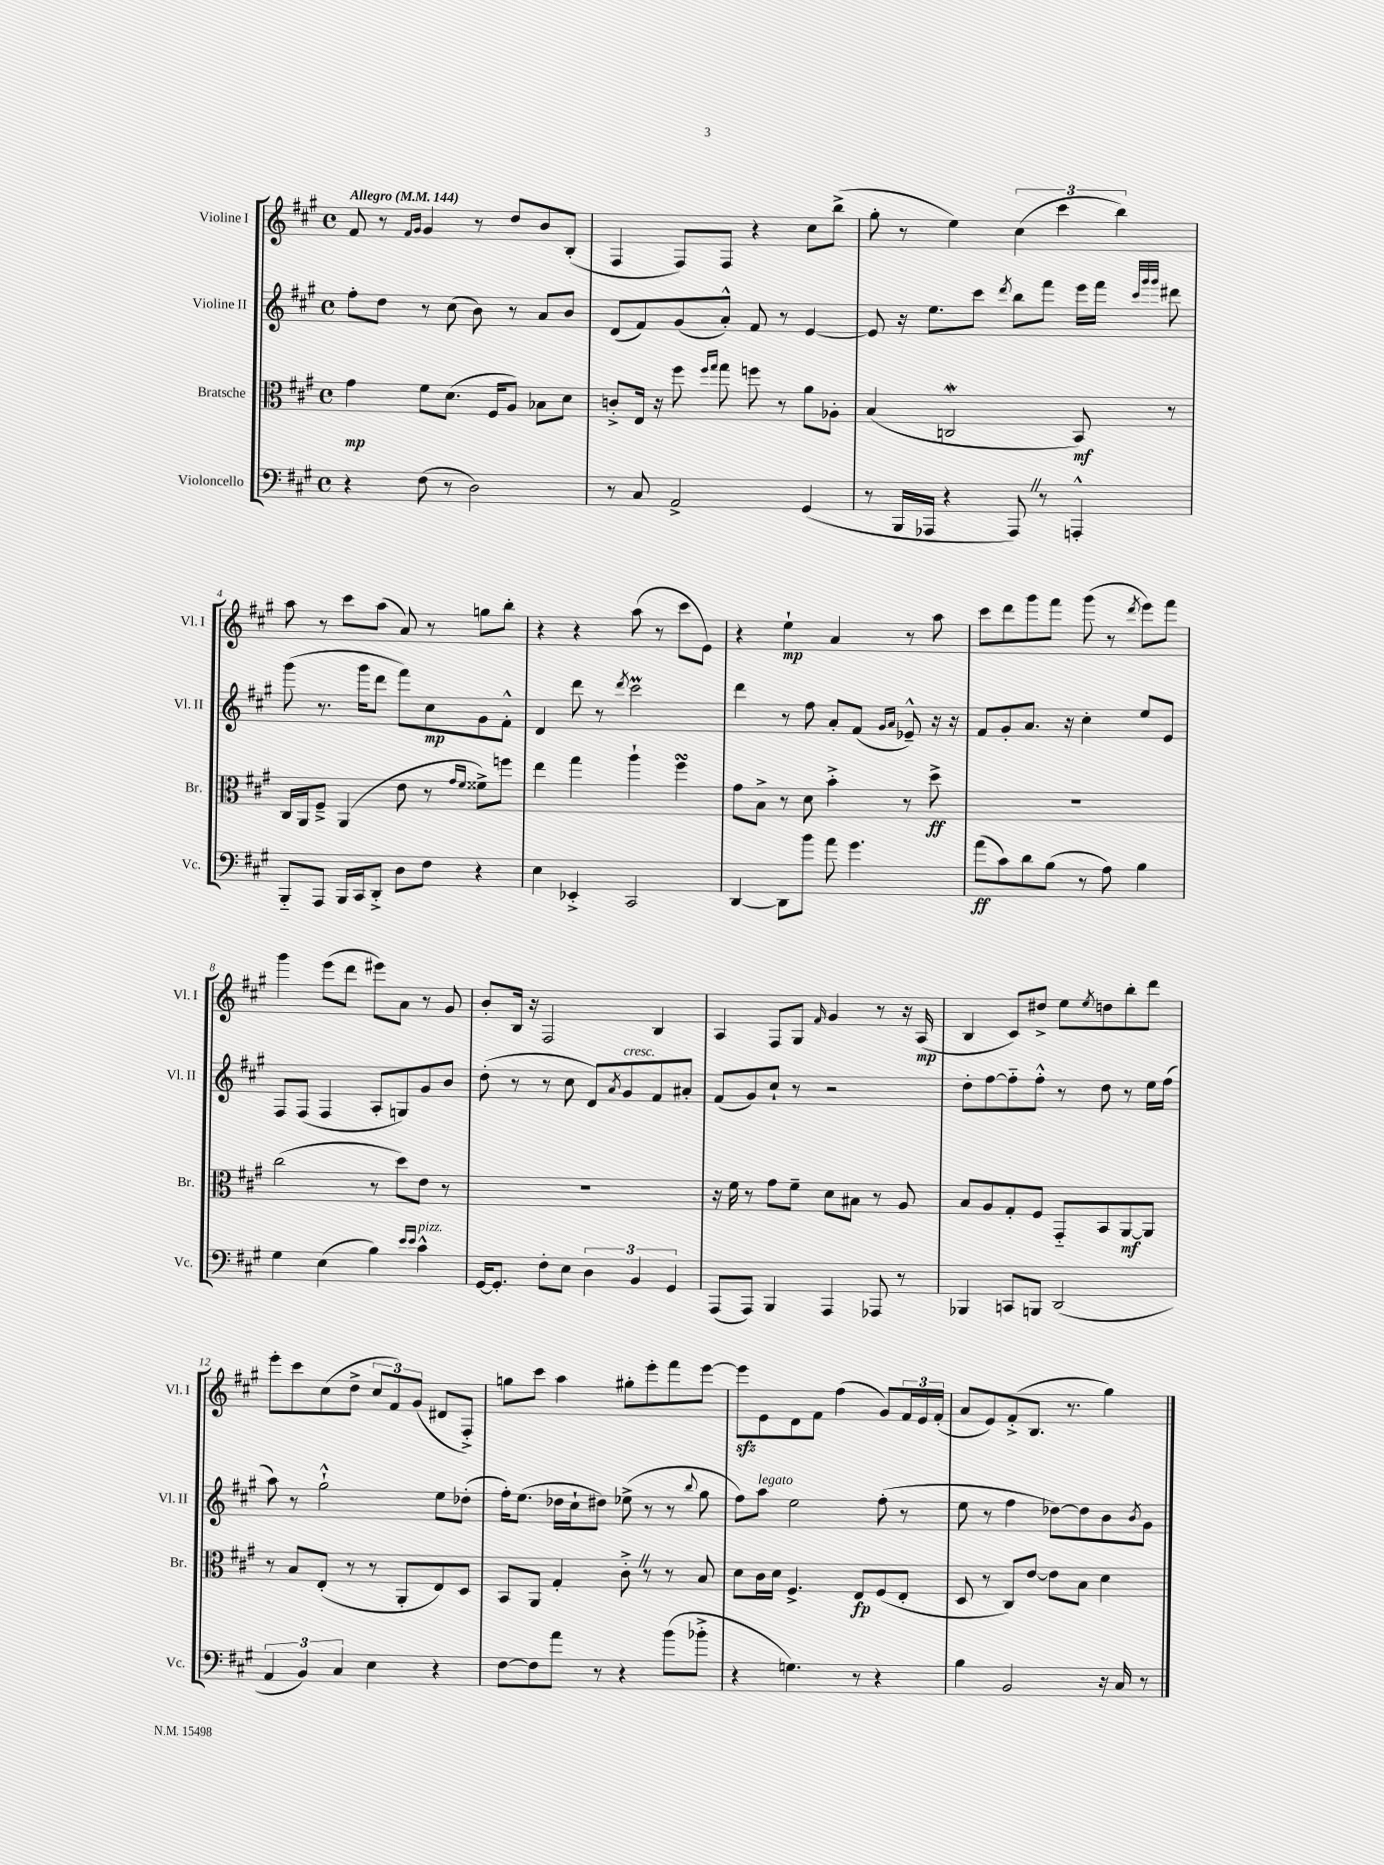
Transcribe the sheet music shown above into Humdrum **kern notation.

**kern	**kern	**kern	**kern
*staff4	*staff3	*staff2	*staff1
*clefF4	*clefC3	*clefG2	*clefG2
*k[f#c#g#]	*k[f#c#g#]	*k[f#c#g#]	*k[f#c#g#]
*M4/4	*M4/4	*M4/4	*M4/4
*met(c)	*met(c)	*met(c)	*met(c)
*MM144	*MM144	*MM144	*MM144
4r	4g#	8ff#'	8f#
.	.	8dd	8r
.	.	.	16qqf#
.	.	.	16qqg#
(8F#	8f#	8r	4g#
8r	(8.d	(8cc#	.
2D)	.	8b)	8r
.	16F#	.	.
.	8A)	8r	8dd
.	8B-	8a	8b
.	8d	8b	(8B'
=	=	=	=
8r	8c'^	(8d	4F#
8C#	16E	8f#)	.
.	16r	.	.
2AA^	8ff#	(8g#	8F#)
.	16qqff#	.	.
.	16qqgg#	.	.
.	8gg#	8a'^^)	8F#
.	8ff	8f#	4r
.	8r	8r	.
(4GG#	8a	[4e	8cc#
.	8A-'	.	(8bb^
=	=	=	=
8r	(4B	8e]	8gg#'
16BBB	.	16r	8r
16AAA-	.	8.ee	.
4r	2C	.	4ee)
.	.	8ccc#	.
.	.	8qddd	.
8AAA-)	.	8bb	(6cc#
8r	.	8fff#	.
.	.	.	6ccc#
4AAA'^^	8BB)	16eee	.
.	.	16fff#	.
.	.	.	6bb)
.	.	32qqccc#	.
.	.	32qqggg#	.
.	.	32qqggg#	.
.	8r	8ddd#	.
=	=	=	=
8BBB'~	16C#	(8ggg#	8aa
.	16AA	.	.
8AAA	8F#~^	8.r	8r
16BBB	(4AA	.	8ccc#
16CC#	.	16ggg#	.
8DD'^	.	8ddd	(8aa
8D	8e	8fff#)	8a)
8F#	8r	8cc#	8r
.	16qqg#	.	.
.	16qqf#	.	.
4r	8f##^)	8g#	8gg
.	8ff	8f#'^^	8bb'
=	=	=	=
4E	4ee	4d	4r
4EE-'^	4gg#	8ddd	4r
.	.	8r	.
.	.	8qddd	.
2CC#	4aa`	2ccc#	(8aa
.	.	.	8r
.	4ff#	.	8ccc#
.	.	.	8e)
=	=	=	=
[4DD	8g#	4ddd	4r
.	8B^	.	.
8DD]	8r	8r	4ee`
8b	8d	8ff#	.
8a	4b'^	8a'	4a
4.g#	.	(8f#	.
.	.	16qqg#	.
.	.	16qqa	.
.	8r	8e-~^^)	8r
.	8dd^	16r	8aa
.	.	16r	.
=	=	=	=
(8a	1r	8f#	8ccc#
8c#)	.	8g#'	8ddd
8d	.	8.a	8ggg#
(8B	.	.	8fff#
.	.	16r	.
8r	.	4cc#'	(8ggg#
8A)	.	.	8r
.	.	.	8qddd
4B	.	8ee	8eee)
.	.	8e	8fff#
=	=	=	=
4G#	(2cc#	8F#	4ggg#
.	.	(8F#	.
(4E	.	4F#	(8eee
.	.	.	8ddd
4B)	8r	8A'	8eee#)
.	8dd)	8G)	8a
16qqe	.	.	.
16qqe	.	.	.
4c#^^	8e	8g#	8r
.	8r	8b	8g#
=	=	=	=
[16GG#	1r	(8dd'	8b'
8.GG#']	.	.	.
.	.	8r	16B
.	.	.	16r
8F#'	.	8r	2F#
8E	.	8cc#	.
6D	.	8d)	.
.	.	8qa	.
.	.	8g#	.
6BB	.	.	.
.	.	8f#	4B
6GG#	.	.	.
.	.	8a#'	.
=	=	=	=
(8AAA	16r	(8f#	4A
.	16f#	.	.
8AAA)	8r	8g#)	.
4BBB	8g#	8cc#`	8F#
.	8f#~	8r	8G#
.	.	.	16qqf#
4AAA	8d	2r	4g#
.	8B#	.	.
8AAA-	8r	.	8r
8r	8A	.	16r
.	.	.	(16A
=	=	=	=
4BBB-	8B	8dd'	4B
.	8A	[8ff#	.
8CC	8G#'	8ff#'~]	8c#)
8BBB	8F#	8ff#'^^	8dd#^
(2DD	8GG#'~	8r	8ee
.	.	.	8qee
.	8BB	8dd	8dd
.	[8AA	8r	8bb'
.	8AA]	16ee	8ddd
.	.	(16ff#	.
=	=	=	=
6AA	8r	8aa)	8eee'
.	8B	8r	8ccc#
6BB)	.	.	.
.	(8E'	2gg#`^^	(8cc#
6C#	.	.	.
.	8r	.	8dd^
4E	8r	.	12cc#
.	.	.	12f#)
.	8AA'	.	.
.	.	.	(12g#
4r	8E)	8ee	8d#
.	8D	(8dd-'	8F#'^)
=	=	=	=
[8F#	8BB	16ff#')	8gg
.	.	(8.ee	.
8F#]	8AA	.	8ccc#
8a	4G#'	16dd-	4aa
.	.	16cc#`	.
8r	.	8dd#)	.
4r	8c#'^	(8ee-^	8gg#'
.	8r	8r	8eee'
(8b	8r	8r	8fff#
.	.	8qqbb	.
8b-'^	8B	8gg#	[8eee
=	=	=	=
4r	8d	8ff#)	8eee]
.	16c#	8aa	8e
.	16d	.	.
4.G)	4.F#^	2ee	8d
.	.	.	8f#
.	.	.	(4ff#
8r	8E	.	.
4r	(8F#	(8ff#'	8g#)
.	8E'	8r	24f#
.	.	.	24e
.	.	.	(24f#'
=	=	=	=
4B	8D	8ee	8a
.	8r	8r	8e)
2BB	8C#)	4ff#	(8f#'^
.	[8e	.	8.B
.	8e]	[8dd-)	.
.	.	.	8.r
.	8B	8dd-]	.
16r	4d	8b	4gg#)
16C#	.	.	.
.	.	8qb	.
8r	.	8g#	.
==	==	==	==
*-	*-	*-	*-
